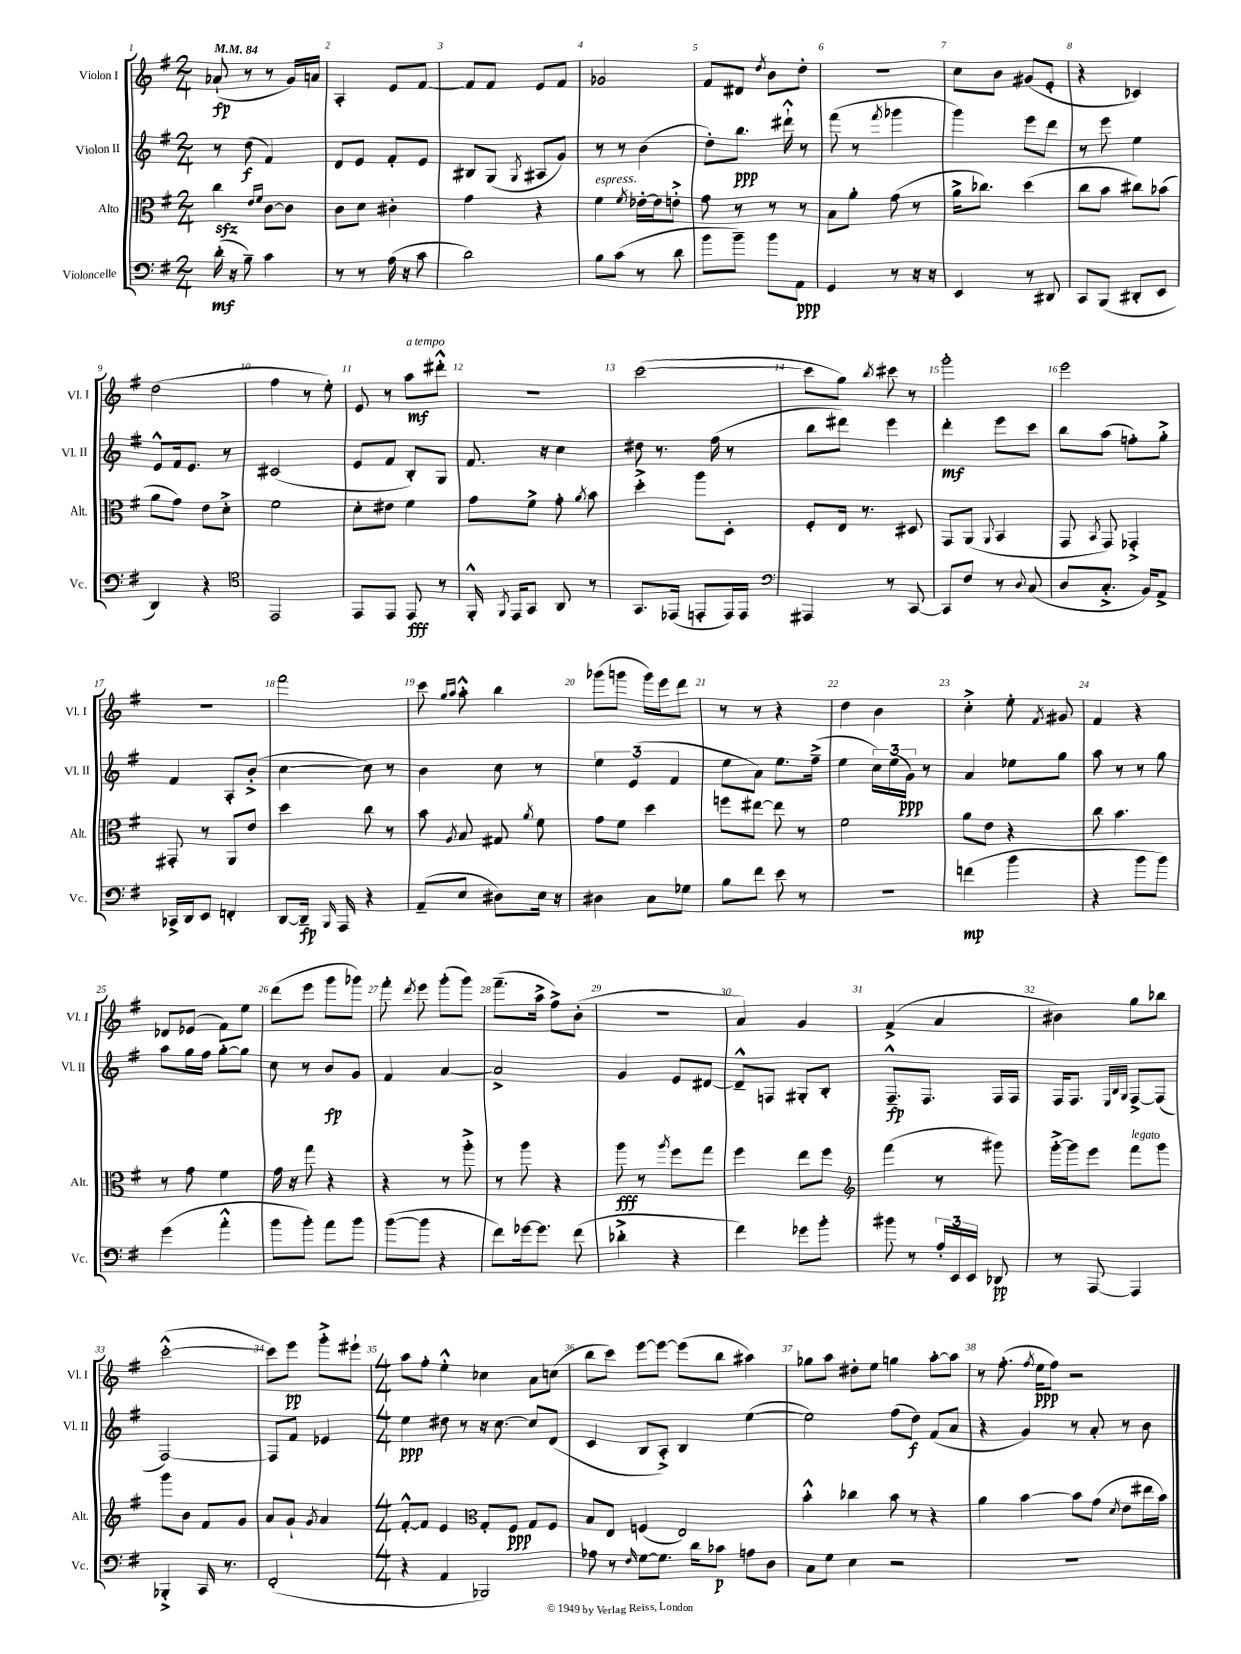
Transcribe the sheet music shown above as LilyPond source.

<<
\new StaffGroup <<
\new Staff = "s0" \with { instrumentName = "Violon I" shortInstrumentName = "Vl. I" } {
    \clef treble \key g \major \numericTimeSignature \time 2/4 \tempo 4 = 84
    \autoBeamOff aes'8-!\fp( r8 r8 g'16[) a'16] |
    a4-. e'8[ fis'8]~ |
    fis'8[ fis'8] e'8[ fis'8] |
    ges'2 |
    fis'8[ dis'8] \acciaccatura { d''8 } b'8[ d''8]-. |
    r2 |
    c''8[ b'8] gis'8[( e'8]-. |
    r4 ces'4) |
    d''2( |
    fis''4 r8 e''8-.) |
    e'8 r8 a''8[\mf^\markup { \italic "a tempo" } dis'''8]-.-^ |
    r2 |
    c'''2~( |
    c'''8[ g''8]) \acciaccatura { b''8 } cis'''8 r8 |
    g'''2-. |
    e'''2 |
    R2 |
    fis'''2 |
    c'''8 \grace { g''16[ a''16] } a''8-.-^ b''4 |
    ges'''8[( g'''8] g'''16[) e'''16 d'''8] |
    r8 r8 r4 |
    d''4 b'4 |
    c''4-.-> e''8-. \acciaccatura { fis'8 } gis'8 |
    fis'4 r4 |
    des'8[ ees'8]( fis'8[) e''8] |
    d'''8[( e'''8] g'''8[ ges'''8]) |
    fis'''8-. \acciaccatura { d'''8 } e'''8 g'''8[-.( g'''8]) |
    fis'''8.[--( a''16]-> fis''8[->) b'8]-.( |
    r2 |
    a'4) g'4 |
    fis'4->( a'4 |
    bis'4) g''8[ bes''8] |
    c'''2~-.-^( |
    c'''8[) e'''8]\pp g'''8[-.-> eis'''8]-! |
    \numericTimeSignature \time 4/4 a''8[ fis''8]-. e''4-.-^ ces''4 a'8[ c''8]( |
    b''8[ c'''8]) e'''8[~ e'''8]~ e'''8[( b''8] ais''4) |
    ges''8[ a''8] dis''8[-. e''8] g''4 a''8[~-. a''8] |
    r8 fis''8.-.( \acciaccatura { fis''8 } e''16[\ppp fis''8]) r2 \bar "|." |
}
\new Staff = "s1" \with { instrumentName = "Violon II" shortInstrumentName = "Vl. II" } {
    \clef treble \key g \major \numericTimeSignature \time 2/4
    \autoBeamOff r8 d''8\f( fis'4) |
    d'8[ e'8] fis'8[-. e'8] |
    bis8[ g8]( \acciaccatura { g8 } ais8[ g'8]) |
    r8 r8 b'4( |
    d''8[-.) b''8.]\ppp dis'''16-!-^ r8 |
    fis'''8( r8 \acciaccatura { fis'''8 } ges'''4 |
    g'''4) e'''8[ d'''8] |
    r8 e'''8 e''4 |
    e'8[-^ fis'16 e'8.] r8 |
    cis'2( |
    e'8[ fis'8] b8[-.) g8] |
    fis'8. r16 c''4 |
    dis''8 r8. fis''16( r8 |
    b''8[ dis'''8]) e'''4 |
    d'''4-.\mf e'''8[ c'''8] |
    b''8[ a''8]( f''8[-.) g''8]-.-> |
    fis'4 a8[-. b'8]-.->( |
    c''4~ c''8) r8 |
    b'4 c''8 r8 |
    \tuplet 3/2 { e''4 e'4( fis'4 } |
    e''8[ a'8]) e''8.[ fis''16]--->( |
    e''4 \tuplet 3/2 { c''16[) e''16( g'16]\ppp) } r8 |
    a'4 ees''8[ g''8] |
    a''8 r8 r8 g''8 |
    a''8[ g''16 fis''16] g''8[~-. g''8] |
    c''8 r8 b'8[\fp g'8] |
    fis'4 a'4~ |
    a'2-> |
    g'4 e'8[ dis'8]~ |
    dis'8[---^ f8] gis8[-. b8]-. |
    fis8.[---^\fp fis8.] fis16[ fis16] |
    fis16[ fis8.] \grace { e32[ b32 g32] } fis8[~-> fis8]( |
    fis2~) |
    fis8[ fis'8] ees'4 |
    \numericTimeSignature \time 4/4 e''4\ppp dis''8 r8 r16 c''8.~ c''8[ d'8]( |
    c'4 b8[ a8]-.->) b4 e''4~( |
    e''2) fis''8[( d''8]\f) fis'8[( a'8] |
    r4 g'4) r8 a'8-. r8 b'8 \bar "|." |
}
\new Staff = "s2" \with { instrumentName = "Alto" shortInstrumentName = "Alt." } {
    \clef alto \key g \major \numericTimeSignature \time 2/4
    \autoBeamOff c''4\sfz \grace { e'16[ fis'16] } c'8[~ c'8] |
    c'8[ d'8] cis'4-. |
    g'4 r4 |
    fis'4^\markup { \italic "espress." } \acciaccatura { fis'8 } ees'16[~-. ees'16 e'8]-.-> |
    g'8 r8 r8 r8 |
    b8[ a'8]-. g'8( r8 |
    a'16[-> ces''8.]) d''4( |
    c''8[ b'8] cis''8[) bes'8]( |
    a'8[ g'8]) e'8[ d'8]-.-> |
    fis'2 |
    d'8[-. eis'8] fis'4 |
    g'8[ fis'8]-> g'8-. \acciaccatura { a'8 } b'8 |
    d''4-.-> a''8[ d8]-. |
    fis8[-. e16] r8. dis8 |
    g,8[ a,8]( \appoggiatura { a,8 } b,4 |
    g,8 \acciaccatura { b,8 } g,8) ges,4-.-> |
    gis,8-. r8 a,8[ e'8] |
    d''4 c''8 r8 |
    b'8 \acciaccatura { a8 } b8 gis8 \acciaccatura { a'8 } fis'8 |
    g'8[ fis'8] d''4 |
    f''8[ eis''8]~ eis''8 r8 |
    fis'2 |
    a'8[ e'8] r4 |
    c''8 b'4. |
    r8 g'8 fis'4 |
    g'16 r16 g''8 r4 |
    r4 r8 a''8-.-> |
    r8 a''8 r4 |
    a''8\fff r8 \acciaccatura { a''8 } fis''8[ g''8] |
    fis''4 e''8[ fis''8] |
    \clef treble fis'''4( r8 gis'''8) |
    g'''16[~-.-> g'''16 e'''8] fis'''8[^\markup { \italic "legato" } g'''8] |
    g'''8[ b'8] fis'8[ g'8] |
    a'8[ g'8]-! \acciaccatura { g'8 } a'4 |
    \numericTimeSignature \time 4/4 fis'8[~-.-^ fis'8] e'4 \clef alto g8[-. fis8]\ppp g8[ fis8] |
    b8[ e8] f4( e2) |
    b'4-.-^ ces''4 b'8 r8 r4 |
    a'4 b'4~ b'8[ g'8]( \acciaccatura { d'8 } e'8[ eis''16 b'16]) \bar "|." |
}
\new Staff = "s3" \with { instrumentName = "Violoncelle" shortInstrumentName = "Vc." } {
    \clef bass \key g \major \numericTimeSignature \time 2/4
    \autoBeamOff d'16-.\mf( r16 b8--) c'4 |
    r8 r8 a16( r16 c'8 |
    d'2) |
    b8[ c'8]( r8 d'8 |
    b'8[ b'8]--) b'8[ a,8]\ppp |
    g,4 r8 r16 r16 |
    e,4 r8 dis,8 |
    c,8[ b,,8]( dis,8[-. e,8] |
    d,4) r4 |
    \clef tenor e,2 |
    e,8[ e,8] e,8\fff r8 |
    fis,16-.-^ \acciaccatura { fis,8 } e,16[ g,8] a,8 r8 |
    g,8.[ ees,16]( e,8[-. e,16) e,16] |
    \clef bass ais,,4 r8 c,8~ |
    c,8[ fis8] r8 \appoggiatura { d8 } c8( |
    d8[ c8.]-.-> b,16[) a,8]-> |
    ces,16[-> d,16 e,8] f,4-. |
    d,8[~ d,16]--\fp \grace { b,,16 } a,,16 r4 |
    a,8[--( e8] dis8[) e16] r16 |
    dis4 c8[ ges8] |
    b8[ fis'8] e'8 r8 |
    R2 |
    f'4\mp( b'4 |
    r4 b'8[ b'8]) |
    g'4( a'4-.-^ |
    b'8[ b'8]-.) a'8[ b'8] |
    b'8[~( b'8] r4 |
    fis'8[) ges'16~ ges'8.] fis'8( |
    des'4-.-> r4 |
    fis'4) ges'8[ b'8]-. |
    bis'8 r8 \tuplet 3/2 { a16[-. e,16 e,16] } des,8\pp |
    r8 a,,8~ a,,4 |
    bes,,4-.-> c,16 r8. |
    fis,2-.( |
    \numericTimeSignature \time 4/4 r4 a,4 bes,,2) |
    aes8 r8 \grace { fis16 } g8[~ g8.] d'16[ ces'8]\p a8[ d8] |
    c8[ g8] e4 r2 |
    R1 \bar "|." |
}
>>
>>
\layout { \context { \Score \override BarNumber.break-visibility = ##(#f #t #t) barNumberVisibility = #all-bar-numbers-visible } }
